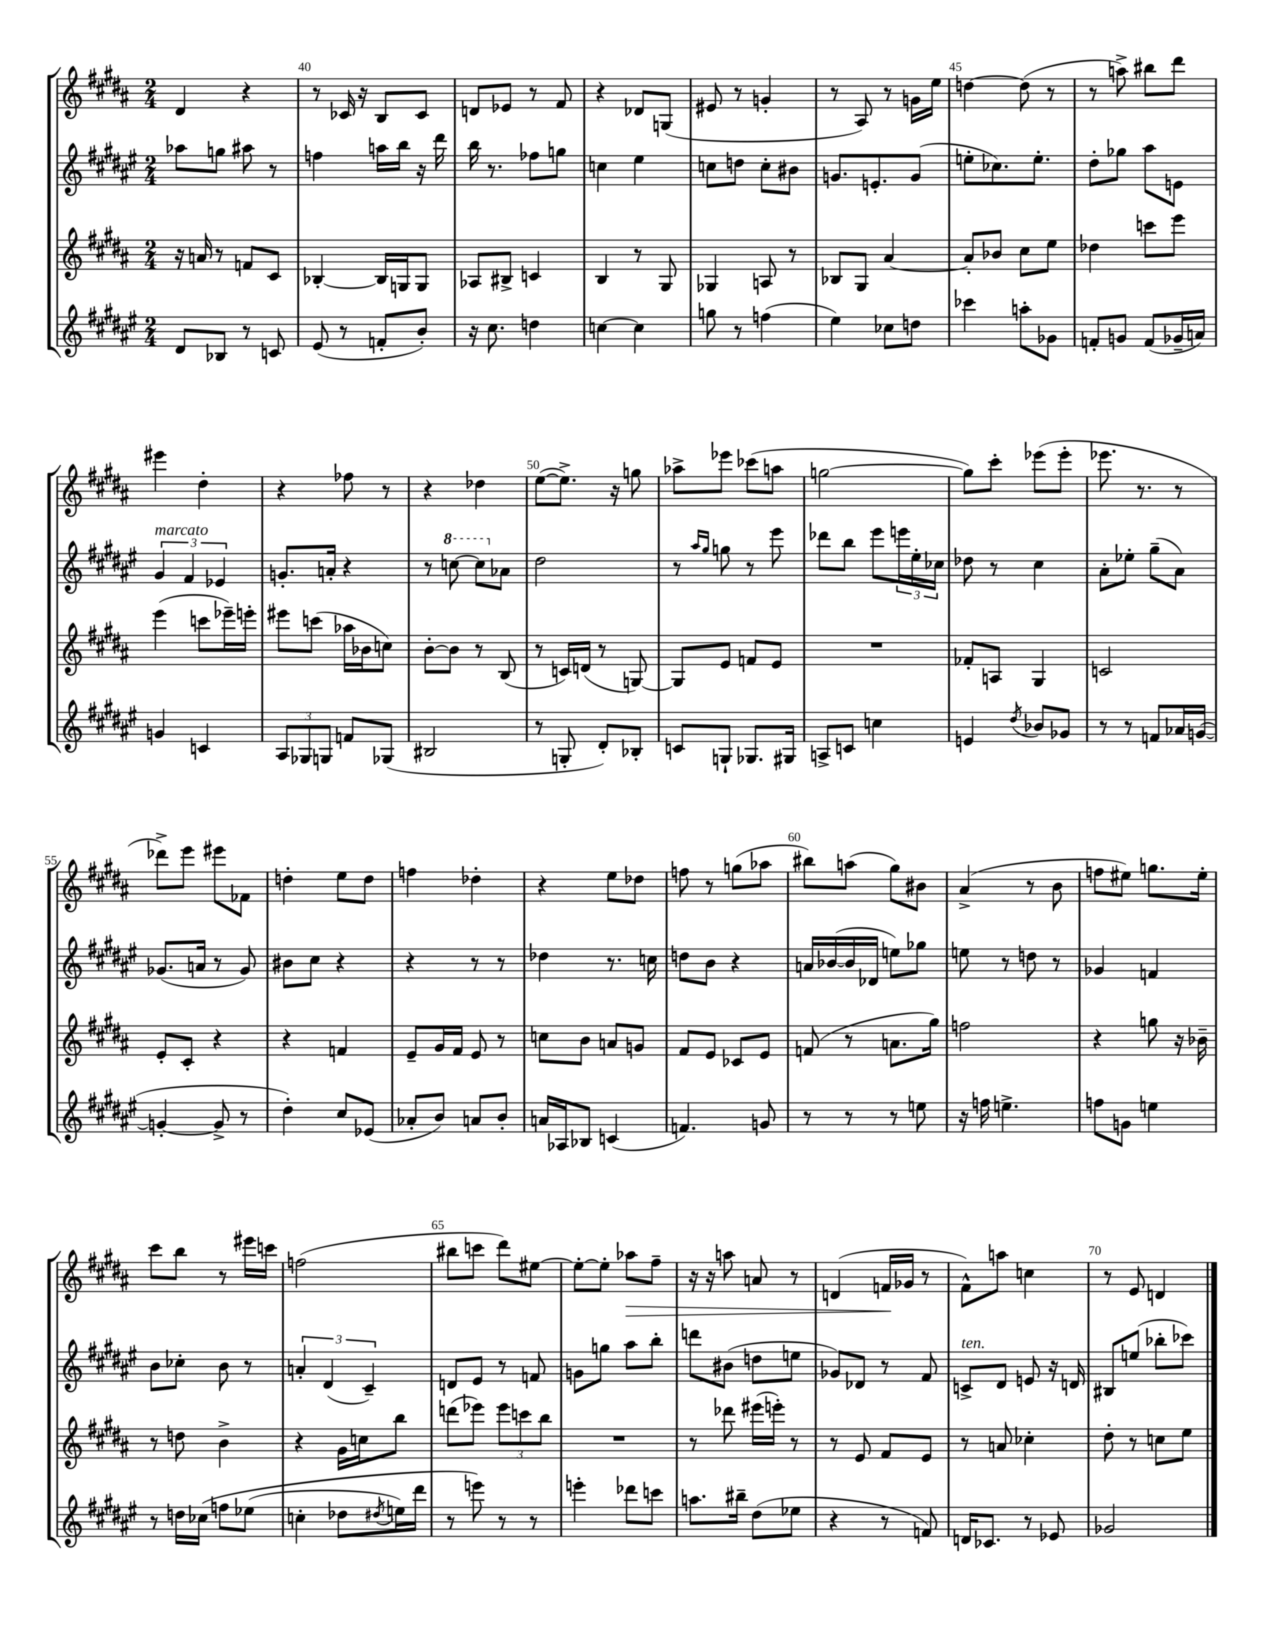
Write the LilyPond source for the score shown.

<<
\new StaffGroup <<
\new Staff = "s0" {
    \clef treble \key b \major \numericTimeSignature \time 2/4
    dis'4 r4 |
    r8 ces'16 r16 b8 ces'8 |
    d'8 ees'8 r8 fis'8 |
    r4 des'8 g8( |
    eis'8 r8 g'4-. |
    r8 ais8) r8 g'16 e''16 |
    d''4~ d''8( r8 |
    r8 a''8->) bis''8 dis'''8 |
    eis'''4 dis''4-. |
    r4 fes''8 r8 |
    r4 des''4 |
    e''8~( e''8.->) r16 g''8 |
    aes''8-> ees'''8 ces'''8( a''8 |
    g''2~ |
    g''8) cis'''8-. ees'''8( ees'''8-. |
    ees'''8. r8. r8 |
    des'''8->) e'''8 eis'''8 fes'8 |
    d''4-. e''8 d''8 |
    f''4 des''4-. |
    r4 e''8 des''8 |
    f''8 r8 g''8( aes''8 |
    bis''8) a''8( gis''8) bis'8 |
    ais'4->( r8 b'8 |
    f''8 eis''8) g''8. eis''16-. |
    cis'''8 b''8 r8 eis'''16 c'''16 |
    f''2( |
    bis''8 c'''8 dis'''8) eis''8~ |
    eis''8~-. eis''8-. aes''8\> fis''8-- |
    r16 r16 a''8 a'8 r8 |
    d'4( f'16\! ges'16 r8 |
    fis'8-^) a''8 c''4 |
    r8 e'8 d'4 \bar "|." |
}
\new Staff = "s1" {
    \clef treble \key fis \major \numericTimeSignature \time 2/4
    aes''8 g''8 ais''8 r8 |
    f''4 a''16 b''16 r16 dis'''16 |
    b''16 r8. fes''8 g''8 |
    c''4 eis''4 |
    c''8 d''8 c''8-. bis'8 |
    g'8. e'8.-. g'8( |
    e''8-. ces''8.) e''8.-. |
    dis''8-. ges''8 ais''8 e'8 |
    \tuplet 3/2 { gis'4^\markup { \italic "marcato" } fis'4 ees'4 } |
    g'8.-. a'16-. r4 |
    r8 \ottava #1 c'''8~ c'''8 \ottava #0 aes'8 |
    dis''2 |
    r8 \grace { ais''16 gis''16 } g''8 r8 eis'''8 |
    des'''8 b''8 eis'''8 \tuplet 3/2 { e'''16 eis''16-. ces''16 } |
    des''8 r8 cis''4 |
    ais'8-. ees''8-. gis''8--( ais'8) |
    ges'8.( a'16 r8 ges'8) |
    bis'8 cis''8 r4 |
    r4 r8 r8 |
    des''4 r8. c''16 |
    d''8 b'8 r4 |
    a'16 bes'16~( bes'16 des'16 e''8) ges''8 |
    e''8 r8 d''8 r8 |
    ges'4 f'4 |
    b'8 ces''8-. b'8 r8 |
    \tuplet 3/2 { a'4-. dis'4( cis'4--) } |
    d'8 eis'8 r8 f'8 |
    g'8 g''8 ais''8 b''8-. |
    d'''8 bis'8( d''8 e''8 |
    ges'8) des'8 r8 fis'8 |
    c'8->^\markup { \italic "ten." } dis'8 e'8 r16 d'16 |
    bis8 e''8( bes''8-. ces'''8) \bar "|." |
}
\new Staff = "s2" {
    \clef treble \key b \major \numericTimeSignature \time 2/4
    r16 a'16 r8 f'8 cis'8 |
    bes4~-. bes16 g16 g8 |
    aes8 bis8-> c'4 |
    b4 r8 gis8 |
    ges4 a8 r8 |
    bes8 gis8 ais'4~ |
    ais'8-. bes'8 cis''8 e''8 |
    des''4 c'''8 e'''8 |
    e'''4( c'''8 ees'''16--) e'''16-. |
    eis'''8 c'''8( aes''16 bes'16 c''8) |
    b'8~-. b'8 r8 b8( |
    r8 c'16) d'16( r8 g8~) |
    g8 e'8 f'8 e'8 |
    R2 |
    fes'8-. a8 gis4 |
    c'2 |
    e'8-. cis'8-. r4 |
    r4 f'4 |
    e'8-- gis'16 fis'16 e'8 r8 |
    c''8 b'8 a'8 g'8 |
    fis'8 e'8 ces'8 e'8 |
    f'8( r8 a'8. gis''16) |
    f''2 |
    r4 g''8 r16 bes'16-- |
    r8 d''8 b'4-> |
    r4 gis'16 c''16 b''8 |
    d'''8( ees'''8) \tuplet 3/2 { ees'''8 c'''8 b''8 } |
    R2 |
    r8 des'''8 eis'''16( e'''16-.) r8 |
    r8 e'8 fis'8 e'8 |
    r8 a'8 ces''4-. |
    dis''8-. r8 c''8 e''8 \bar "|." |
}
\new Staff = "s3" {
    \clef treble \key fis \major \numericTimeSignature \time 2/4
    dis'8 bes8 r8 c'8 |
    eis'8( r8 f'8-. b'8-.) |
    r16 cis''8. d''4 |
    c''4~ c''4 |
    g''8 r8 f''4( |
    eis''4) ces''8 d''8 |
    ces'''4 a''8-. ges'8 |
    f'8-. g'8 f'8( ges'16-- a'16) |
    g'4 c'4 |
    \tuplet 3/2 { ais8 ges8 g8 } f'8 ges8( |
    bis2 |
    r8 g8-. dis'8-.) bes8-. |
    c'8 g8-! ges8. gis16 |
    a8-> c'8 c''4 |
    e'4 \acciaccatura { dis''8 } bes'8 ges'8 |
    r8 r8 f'8 aes'16 g'16~( |
    g'4~-. g'8-> r8 |
    dis''4-.) cis''8 ees'8( |
    aes'8-. b'8) a'8 b'8-. |
    a'16 aes16 bes8 c'4( |
    f'4.) g'8 |
    r8 r8 r8 e''8 |
    r16 f''16 e''4.-> |
    f''8 g'8 e''4 |
    r8 d''16 ces''16\( f''8 ees''8( |
    c''4-. des''8 \acciaccatura { dis''8 } e''16) dis'''16 |
    r8 e'''8\) r8 r8 |
    e'''4-. des'''8 c'''8 |
    a''8. bis''16-- dis''8( ees''8 |
    r4 r8 f'8) |
    d'16 ces'8. r8 ees'8 |
    ges'2 \bar "|." |
}
>>
>>
\layout { \context { \Score currentBarNumber = #39 \override BarNumber.break-visibility = ##(#f #t #t) barNumberVisibility = #(every-nth-bar-number-visible 5) } }
